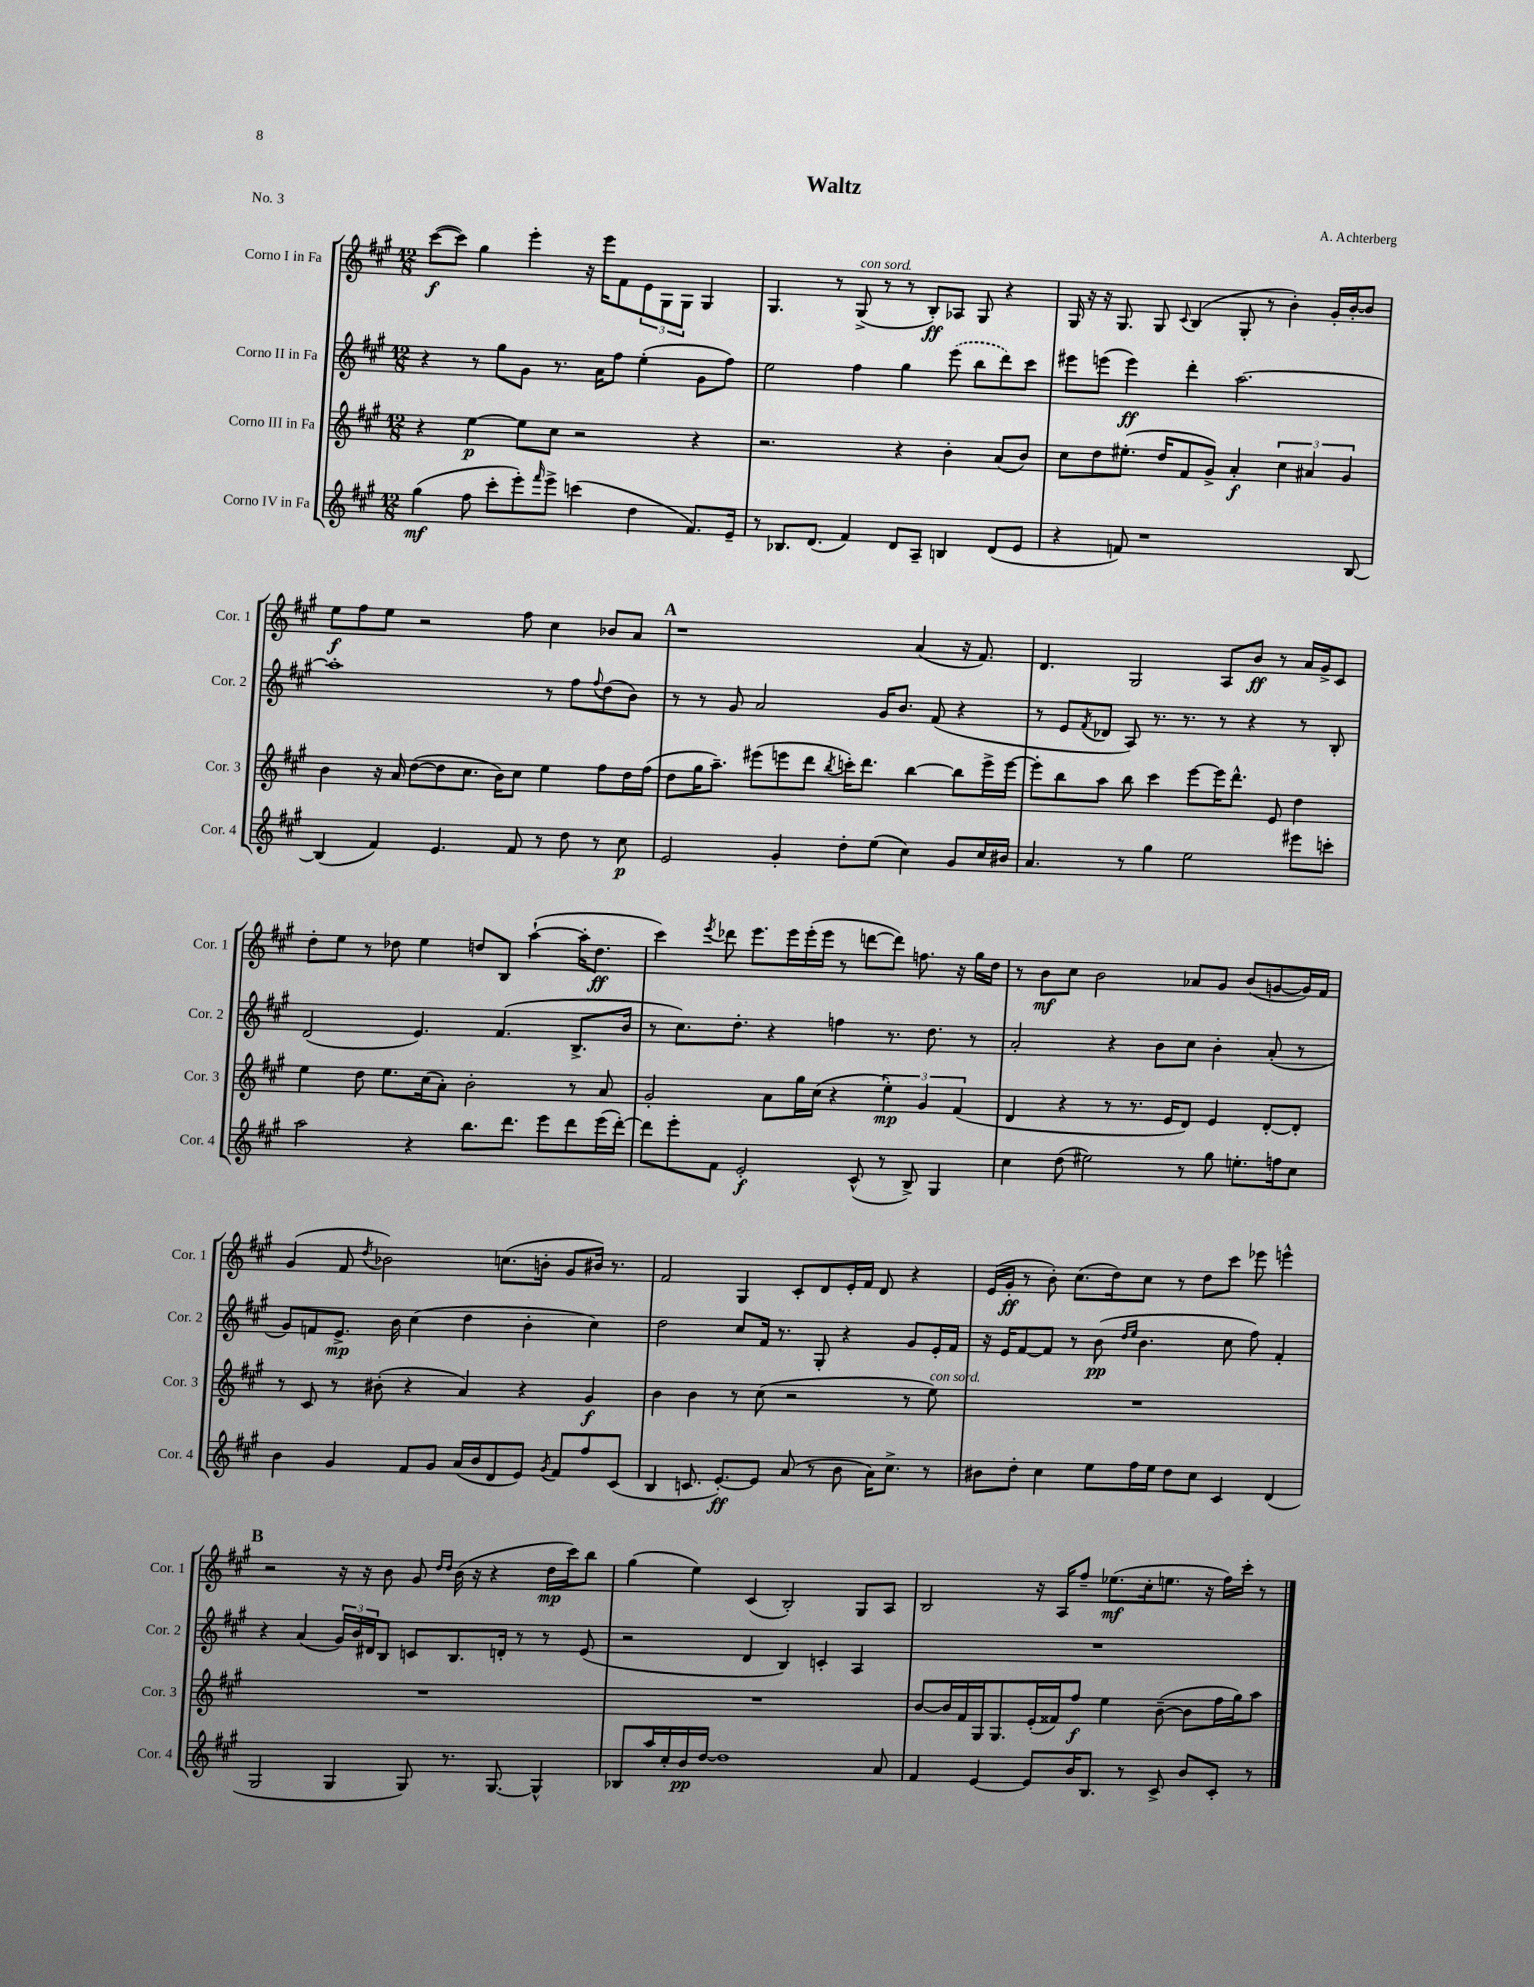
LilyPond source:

\header { title = "Waltz" composer = "A. Achterberg" piece = "No. 3" }
<<
\new StaffGroup <<
\new Staff = "s0" \with { instrumentName = "Corno I in Fa" shortInstrumentName = "Cor. 1" } {
    \clef treble \key a \major \numericTimeSignature \time 12/8
    cis'''8~\f( cis'''8) gis''4 e'''4-. r16 e'''16 fis'8 \tuplet 3/2 { e'8 gis8 gis8 } gis4 |
    gis4. r8 gis8->^\markup { \italic "con sord." }( r8 r8 b8-.\ff) aes8 gis8 r4 |
    gis16 r16 r16 gis8. gis8 \appoggiatura { cis'8 } b4( gis8-. r8 b'4-.) gis'16-. b'16~-. b'8 |
    e''8\f fis''8 e''8 r2 fis''8 cis''4 bes'8 a'8 |
    \mark \markup { \bold "A" } r1 a'4( r16 fis'8.) |
    d'4. gis2 a8 b'8\ff r8 a'16 gis'16-> cis'8 |
    d''8-. e''8 r8 des''8 e''4 d''8 b8 a''4~-!( a''16-. d''8.\ff |
    cis'''4) \acciaccatura { e'''8 } des'''8 e'''8. e'''16 e'''16-.( e'''16 r8 d'''8~ d'''8) f''8. r16 gis''16 d''16 |
    r8 b'8\mf cis''8 b'2 aes'8 gis'8 b'8( g'8~ g'16) fis'16 |
    gis'4( fis'8 \acciaccatura { d''8 } bes'2) c''8.( b'16-. gis'8 bis'16) r8. |
    fis'2 gis4 cis'8-. d'8 e'16-. fis'16 d'8 r4 |
    e'16( gis'16-.\ff r8 b'8-.) cis''8.( d''16) cis''8 r8 d''8 cis'''8 ees'''8 e'''4-^ |
    \mark \markup { \bold "B" } r2 r16 r16 b'8 gis'8 \grace { d''16 d''16 } b'16( r16 r4 d''16\mp cis'''16) b''8 |
    gis''4( e''4) cis'4( b2-.) gis8 a8 |
    b2 r16 a16 fis''8-- ees''8.\mf( cis''16-. e''8. r16 fis''16) cis'''16-. r8 \bar "|." |
}
\new Staff = "s1" \with { instrumentName = "Corno II in Fa" shortInstrumentName = "Cor. 2" } {
    \clef treble \key a \major \numericTimeSignature \time 12/8
    r4 r8 gis''8 gis'8 r8. a'16 fis''8 e''4-.( gis'8 fis''8) |
    e''2 fis''4 gis''4 \once \slurDashed e'''8( b''8 d'''8) cis'''8 |
    eis'''8 e'''8( e'''4\ff) d'''4-. a''2.~ |
    a''1-. r8 fis''8 \appoggiatura { fis''8 } d''8( b'8) |
    \mark \markup { \bold "A" } r8 r8 gis'8 a'2 gis'16 b'8. fis'8( r4 |
    r8 e'8 \acciaccatura { fis'8 } des'8 a8) r8. r8. r8 r4 r8 b8-. |
    d'2( e'4.) fis'4.( b8.-> b'16 |
    r8 cis''8.) d''8.-. r4 f''4 r8. d''8. r8 |
    a'2-. r4 b'8 cis''8 b'4-. a'8-.( r8 |
    gis'8) f'8 e'8.->\mp b'16 cis''4( d''4 b'4-. cis''4) |
    d''2 cis''8 fis'16 r8. gis8-. r4 gis'8 e'16-. fis'16 |
    r16 e'16 fis'8~ fis'8 r8 b'8\pp( \grace { d''16 e''16 } b'4. cis''8 fis''8) fis'4-. |
    \mark \markup { \bold "B" } r4 a'4( \tuplet 3/2 { gis'16) b'16 dis'16 } b8 c'8 b8. d'16-. r8 r8 e'8( |
    r2 d'4 b4) c'4-. a4 |
    R1. \bar "|." |
}
\new Staff = "s2" \with { instrumentName = "Corno III in Fa" shortInstrumentName = "Cor. 3" } {
    \clef treble \key a \major \numericTimeSignature \time 12/8
    r4 e''4~\p e''8 cis''8 r2 r4 |
    r2. r4 b'4-. a'8( b'8) |
    cis''8 d''8 eis''8.-.( d''16 fis'8 gis'8->) a'4-.\f \tuplet 3/2 { cis''4 ais'4 gis'4 } |
    b'4 r16 a'16 d''8~( d''8 cis''8. b'16) cis''8 e''4 fis''8 d''16 fis''16( |
    \mark \markup { \bold "A" } d''8 gis''16 a''8.--) eis'''8( e'''8 d'''8 \acciaccatura { b''8 } c'''16-.) d'''8. b''4~ b''8 e'''16-> e'''16~ |
    e'''8-. b''8 a''8 b''8 cis'''4 e'''8~ e'''16 d'''8.-^ e'8 d''4 |
    e''4 d''8 e''8. cis''16( a'8-.) b'2-. r8 a'8 |
    gis'2-. a'8 gis''16 cis''16( r4 \tuplet 3/2 { e''4-.\mp) gis'4 fis'4( } |
    d'4 r4 r8 r8. e'16 d'8) e'4 d'8~-. d'8-. |
    r8 cis'8 r8 bis'8-.( r4 a'4) r4 gis'4\f |
    b'4 b'4 r8 cis''8( r2 r8 e''8^\markup { \italic "con sord." }) |
    R1. |
    \mark \markup { \bold "B" } R1. |
    R1. |
    b'8~ b'16 fis'16 gis16 gis8. e'16-.( fisis'16) fis''8\f e''4 b'8~--( b'8 fis''16 gis''16) a''8 \bar "|." |
}
\new Staff = "s3" \with { instrumentName = "Corno IV in Fa" shortInstrumentName = "Cor. 4" } {
    \clef treble \key a \major \numericTimeSignature \time 12/8
    gis''4\mf( fis''8 cis'''8-. e'''8-.) \grace { fis'''16 } e'''8-> c'''4( d''4 fis'8.) e'16-- |
    r8 bes8. d'8.( fis'4) d'8 a8-- b4 d'8( e'8 |
    r4 f'8) r1 b8~ |
    b4( fis'4) e'4. fis'8 r8 d''8 r8 cis''8\p |
    \mark \markup { \bold "A" } e'2 gis'4-. d''8-. e''8( cis''4) gis'8 cis''16 bis'16 |
    a'4. r8 gis''4 e''2 eis'''8 c'''8-. |
    a''2 r4 b''8. d'''8. e'''8 d'''8 e'''16( d'''16~-.) |
    d'''8 e'''8-. fis'8 e'2-.\f cis'8-^( r8 b8->) gis4 |
    cis''4 d''8( eis''2) r8 gis''8 e''8.-. f''16 cis''8 |
    b'4 gis'4 fis'8 gis'8 a'16( b'16 d'8 e'8) \acciaccatura { gis'8 } fis'8 fis''8 cis'8( |
    b4 c'8. e'8.~-.\ff) e'8 a'8( r8 b'8 a'16) cis''8.-> r8 |
    bis'8 d''8-. cis''4 e''8 fis''16 e''16 d''8 cis''8 cis'4 d'4( |
    \mark \markup { \bold "B" } gis2 gis4 gis8) r8. gis8.~ gis4-^ |
    bes8 a''16 cis''16-. b'16\pp d''16~ d''1 a'8 |
    fis'4 e'4~ e'8 b'16 b8. r8 cis'8-> b'8 cis'8-. r8 \bar "|." |
}
>>
>>
\layout { \context { \Score \remove "Bar_number_engraver" } }
